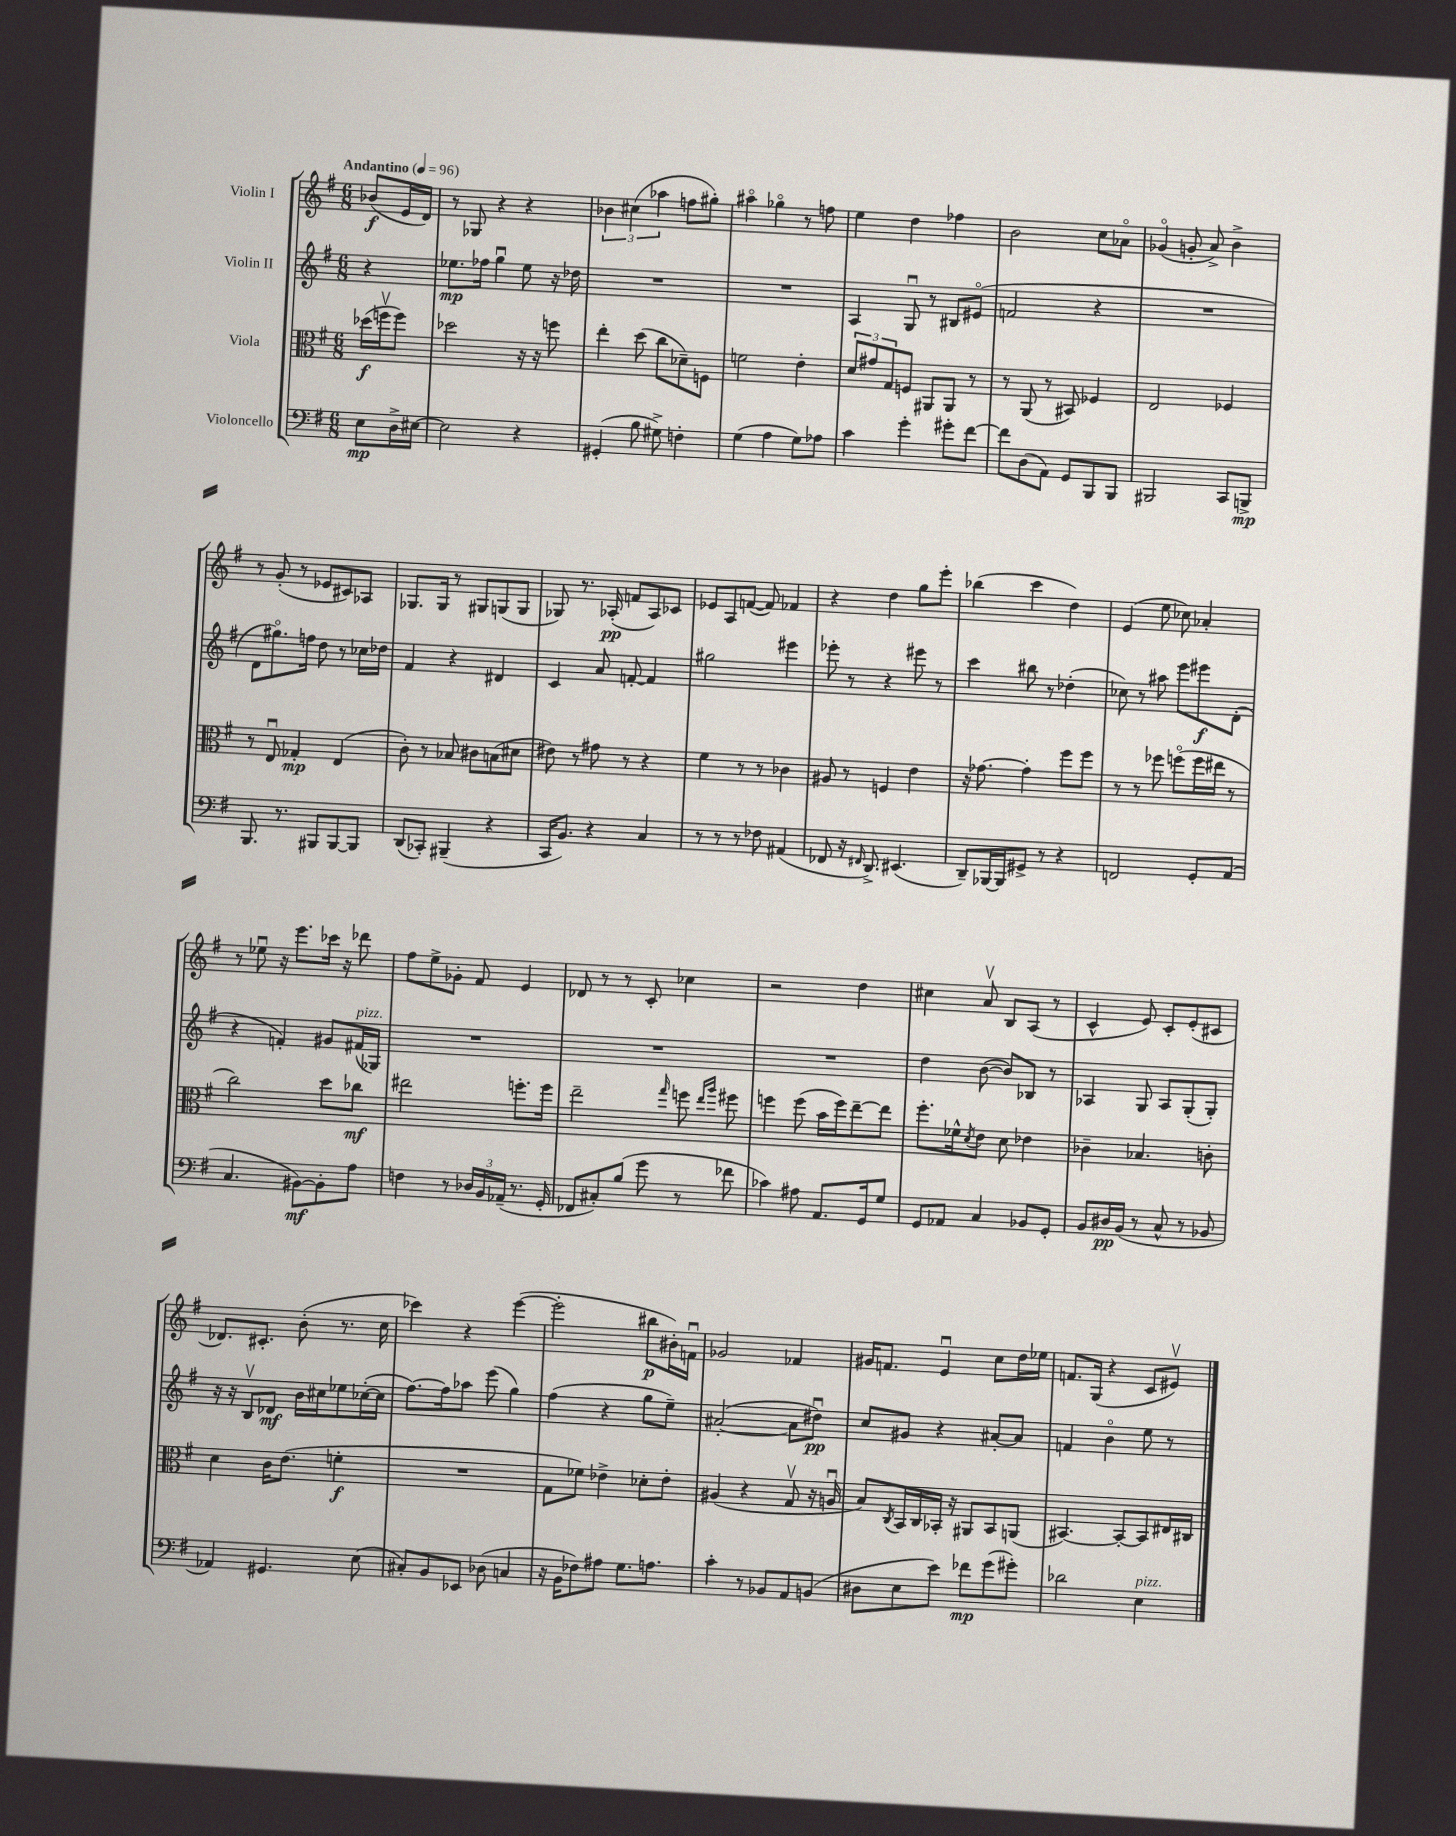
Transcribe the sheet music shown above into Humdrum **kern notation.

**kern	**dynam	**kern	**dynam	**kern	**dynam	**kern	**dynam
*part4	*part4	*part3	*part3	*part2	*part2	*part1	*part1
*staff4	*staff4	*staff3	*staff3	*staff2	*staff2	*staff1	*staff1
*I"Violoncello	*	*I"Viola	*	*I"Violin II	*	*I"Violin I	*
*clefF4	*	*clefC3	*	*clefG2	*	*clefG2	*
*k[f#]	*	*k[f#]	*	*k[f#]	*	*k[f#]	*
*M6/8	*	*M6/8	*	*M6/8	*	*M6/8	*
*MM96	*	*MM96	*	*MM96	*	*MM96	*
=	=	=	=	=	=	=	=
!	!	!	!	!	!	!LO:TX:a:B:t=Andantino	!
8E\L	mp	(16dd-X\LL	f	4r	.	(8b-X/L	f
.	.	16ffnv\J	.	.	.	.	.
16D^\L	.	8ff\J)	.	.	.	16e/L	.
[16E#X\JJ	.	.	.	.	.	16d/JJ)	.
=1	=1	=1	=1	=1	=1	=1	=1
2E#\]	.	2dd-X\	.	8.ee-X\L	mp	8r	.
.	.	.	.	.	.	8G-X/	.
.	.	.	.	16ff-X\Jk	.	.	.
.	.	.	.	4ggu\	.	4r	.
4r	.	16r	.	8ee-\	.	4r	.
.	.	16r	.	.	.	.	.
.	.	8ffn\	.	16r	.	.	.
.	.	.	.	16dd-X\	.	.	.
=2	=2	=2	=2	=2	=2	=2	=2
(4GG#X'/	.	4ee'\	.	2.r	.	6b-X\	.
.	.	.	.	.	.	(6cc#X\	.
8B\	.	(8dd\	.	.	.	.	.
.	.	.	.	.	.	6aa-X\	.
8G#X^\)	.	8cc\L	.	.	.	.	.
4Fn'\	.	8d-X~\)	.	.	.	8ffn\L	.
.	.	8Fn\J	.	.	.	8gg#X'\J)	.
=3	=3	=3	=3	=3	=3	=3	=3
(4G\	.	2fn\	.	2.r	.	4aa#X\	.
4A\	.	.	.	.	.	4gg-X\	.
8G\L)	.	4e'\	.	.	.	8r	.
8A-X\J	.	.	.	.	.	8ffn\	.
=4	=4	=4	=4	=4	=4	=4	=4
4c\	.	12d/L	.	4A/	.	4ee\	.
.	.	12g#X/	.	.	.	.	.
.	.	12G/	.	.	.	.	.
4g'\	.	8Fn/J	.	8Gu/	.	4dd\	.
.	.	8AA#X/L	.	8r	.	.	.
8g#X'\L	.	8AA#/J	.	8B#X/L	.	4ff-X\	.
[8f#\J	.	8r	.	(8e#X/J	.	.	.
=5	=5	=5	=5	=5	=5	=5	=5
8f#\L]	.	8r	.	2fn/	.	2b\	.
(8D\	.	(8AA/	.	.	.	.	.
8AA\J)	.	8r	.	.	.	.	.
8GG/L	.	8BB#X/)	.	.	.	.	.
8BBB/	.	4F-X/	.	4r	.	8cc\L	.
8BBB/J	.	.	.	.	.	8a-X\J	.
=6	=6	=6	=6	=6	=6	=6	=6
2BBB#X/	.	2E/	.	2.r	.	(4g-X/	.
.	.	.	.	.	.	8gn'/	.
.	.	.	.	.	.	8a^/)	.
8CC/L	.	4F-X/	.	.	.	4b^\	.
8BBBn^/J	mp	.	.	.	.	.	.
!!LO:LB:g=z
=7	=7	=7	=7	=7	=7	=7	=7
8.BBB/	.	8r	.	8d\L	.	8r	.
.	.	8Eu/	.	8.gg#X\)	.	(8g'/	.
8.r	.	.	.	.	.	.	.
.	.	4G-X'/	mp	.	.	8r	.
.	.	.	.	16ffn\Jk	.	.	.
8BBB#X/L	.	.	.	8dd\	.	8e-X/L	.
[8BBB#/	.	(4E/	.	8r	.	8c#X/)	.
8BBB#/J]	.	.	.	16cc-X\LL	.	8A-X/J	.
.	.	.	.	16dd-X\JJ	.	.	.
=8	=8	=8	=8	=8	=8	=8	=8
(8DD/L	.	8c'\)	.	4f#/	.	8.G-X/L	.
8CC-X'/J)	.	8r	.	.	.	.	.
.	.	.	.	.	.	16G-/Jk	.
(4BBB#X~/	.	8B-X/	.	4r	.	8r	.
.	.	8c#X\L	.	.	.	8G#X/L	.
4r	.	(8Bn\	.	4d#X/	.	(8Gn/	.
.	.	8d#X\J	.	.	.	8G/J	.
=9	=9	=9	=9	=9	=9	=9	=9
16CC/KL	.	8e#X\)	.	4c/	.	8G-X/)	.
8.BB/J)	.	.	.	.	.	.	.
.	.	8r	.	.	.	8.r	.
4r	.	8g#X\	.	8a/	.	.	.
.	.	.	.	.	.	(16A-X'/	pp
.	.	8r	.	[8fn'/	.	8fn/L	.
4C/	.	4r	.	4f/]	.	8A-/)	.
.	.	.	.	.	.	8c-X/J	.
=10	=10	=10	=10	=10	=10	=10	=10
8r	.	4f#\	.	2gg#X\	.	8e-X/L	.
8r	.	.	.	.	.	8A/	.
8r	.	8r	.	.	.	([8fn/J	.
8F-X\	.	8r	.	.	.	8f/])	.
(4AA#X/	.	4c-X\	.	4eee#X\	.	4f-X/	.
=11	=11	=11	=11	=11	=11	=11	=11
8FF-X/	.	8A#X/	.	8eee-X'\	.	4r	.
16r	.	8r	.	8r	.	.	.
16qqFF#X/	.	.	.	.	.	.	.
8.DD^/)	.	.	.	.	.	.	.
.	.	4Fn/	.	4r	.	4dd\	.
(4.EE#X/	.	.	.	.	.	.	.
.	.	4e\	.	8eee#X\	.	8gg\L	.
.	.	.	.	8r	.	8eee'\J	.
=12	=12	=12	=12	=12	=12	=12	=12
8DD~/L)	.	16r	.	4ccc\	.	(4bb-X\	.
.	.	[8.g-X\	.	.	.	.	.
[16BBB-X/L	.	.	.	.	.	.	.
16BBB-/J]	.	.	.	.	.	.	.
8GG#X^/J	.	4g-'\]	.	8bb#X\	.	4ccc\	.
8r	.	.	.	8r	.	.	.
4r	.	8ff#\L	.	(4dd-X'\	.	4dd\)	.
.	.	8ff#\J	.	.	.	.	.
=13	=13	=13	=13	=13	=13	=13	=13
2FFn/	.	8r	.	8cc-X\)	.	(4e/	.
.	.	8r	.	8r	.	.	.
.	.	8ff-X\	.	8aa#X\	.	8ee\	.
.	.	(8ffn\L	.	8eee\L	.	8cc-X\)	.
8GG'/L	.	16ff\L	.	8eee#X\	f	4a-X'/	.
.	.	16ee#X\JJ	.	.	.	.	.
(8AA/J	.	8r	.	(8d'\J	.	.	.
!!LO:LB:g=z
=14	=14	=14	=14	=14	=14	=14	=14
4.C/	.	2cc\)	.	4r	.	8r	.
.	.	.	.	.	.	8ee-Xu\	.
.	.	.	.	4fn'/)	.	16r	.
.	.	.	.	.	.	8.eee\L	.
[8BB#X\L)	mf	.	.	.	.	.	.
8BB#'\]	.	8dd\L	.	8g#X/L	.	16ccc-X\Jk	.
.	.	.	.	.	.	16r	.
!	!	!	!	!LO:TX:a:i:t=pizz.	!	!	!
8A\J	.	8cc-X\J	mf	(16f#X/L	.	8ddd-X\	.
.	.	.	.	16G-X/JJ)	.	.	.
=15	=15	=15	=15	=15	=15	=15	=15
4Fn\	.	2ee#X\	.	2.r	.	8ff#\L	.
.	.	.	.	.	.	8ee^\	.
8r	.	.	.	.	.	8g-X'\J	.
24D-X/LL	.	.	.	.	.	8f#/	.
24BB/	.	.	.	.	.	.	.
(24AA-X~/JJ	.	.	.	.	.	.	.
8.r	.	8.ffn'\L	.	.	.	4e/	.
16GG'/	.	16ff\Jk	.	.	.	.	.
=16	=16	=16	=16	=16	=16	=16	=16
8FF-X/L	.	2ee~\	.	2.r	.	8d-X/	.
8C#X'/)	.	.	.	.	.	8r	.
(8B/J	.	.	.	.	.	8r	.
8g\	.	.	.	.	.	8c'/	.
.	.	16qqgg/	.	.	.	.	.
8r	.	8ffn\	.	.	.	4cc-X\	.
.	.	16qqee/LL	.	.	.	.	.
.	.	16qqaa/JJ	.	.	.	.	.
8f-X\	.	8ff#X\	.	.	.	.	.
=17	=17	=17	=17	=17	=17	=17	=17
4c-X\)	.	4ffn\	.	2.r	.	2r	.
8A#X\	.	(8ff\	.	.	.	.	.
8.AA/L	.	16b\LL	.	.	.	.	.
.	.	16ff\J)	.	.	.	.	.
.	.	[8ee~\	.	.	.	4dd\	.
16GG/k	.	.	.	.	.	.	.
8G/J	.	8ee\J]	.	.	.	.	.
=18	=18	=18	=18	=18	=18	=18	=18
8GG/L	.	8.ff#'\L	.	4dd\	.	4cc#X\	.
8AA-X/J	.	.	.	.	.	.	.
.	.	16f-X^^\k	.	.	.	.	.
.	.	8qd/	.	.	.	.	.
4C/	.	8e\J	.	([8b\	.	8av/	.
.	.	8d\	.	8b/L])	.	8B/L	.
8BB-X/L	.	4e-X\	.	8B-X/J	.	(8A/J	.
8GG'/J	.	.	.	8r	.	8r	.
=19	=19	=19	=19	=19	=19	=19	=19
8BB/L	.	4c-X~\	.	4A-X/	.	4c^^/	.
16D#X/L	pp	.	.	.	.	.	.
(16BB/JJ	.	.	.	.	.	.	.
8r	.	4.B-X/	.	8G/	.	8e/)	.
8C^^/	.	.	.	8A-/L	.	8c'/L	.
8r	.	.	.	(8G'/	.	(8e'/	.
8BB-X/	.	8cn'\	.	8G'/J)	.	8c#X/J	.
!!LO:LB:g=z
=20	=20	=20	=20	=20	=20	=20	=20
4AA-X/)	.	4d\	.	16r	.	8.d-X/L)	.
.	.	.	.	16r	.	.	.
.	.	.	.	8Bv/L	.	.	.
.	.	.	.	.	.	8.c#X'/J	.
4.GG#X/	.	16c\KL	.	8d-X/J	mf	.	.
.	.	(8.e\J	.	.	.	.	.
.	.	.	.	16b\LL	.	(8b'\	.
.	.	.	.	16cc#X\J	.	.	.
.	.	4fn'\	f	8ee-X\	.	8.r	.
(8E\	.	.	.	([16cc-X'\L	.	.	.
.	.	.	.	16cc-\JJ]	.	16cc\	.
=21	=21	=21	=21	=21	=21	=21	=21
8C#X'/L)	.	2.r	.	[8.ff#\L)	.	4ccc-X\)	.
8BB/	.	.	.	.	.	.	.
.	.	.	.	16ff#\k]	.	.	.
8EE-X/J	.	.	.	8aa-X\J	.	4r	.
(8D-X\	.	.	.	(8eee\	.	.	.
4Cn/	.	.	.	4gg\)	.	([4eee\	.
=22	=22	=22	=22	=22	=22	=22	=22
16r	.	8G\L	.	(4ff#\	.	2eee'\]	.
16BB\KL	.	.	.	.	.	.	.
8F-X\)	.	8f-X\J)	.	.	.	.	.
8A#X\J	.	4e-X^\	.	4r	.	.	.
8.G\L	.	.	.	.	.	.	.
.	.	8d-X'\L	.	8gg\L	.	8bb#X\L	p
8.An\J	.	.	.	.	.	.	.
.	.	8e-'\J	.	8ee~\J)	.	16b#X'\L)	.
.	.	.	.	.	.	16fnu\JJ	.
=23	=23	=23	=23	=23	=23	=23	=23
4c'\	.	(4A#X/	.	([2a#X'/	.	2g-X/	.
8r	.	4r	.	.	.	.	.
8BB-X/L	.	.	.	.	.	.	.
8AA/	.	8Gv/	.	8a#\L]	.	4f-X/	.
(8BBn/J	.	16r	.	8dd#Xu\J)	pp	.	.
.	.	16Anu/	.	.	.	.	.
=24	=24	=24	=24	=24	=24	=24	=24
8D#X\L	.	8B/L)	.	8cc/L	.	16g#X/KL	.
.	.	.	.	.	.	8.fn/J	.
.	.	8qC/	.	.	.	.	.
8E\	.	16BB/L	.	8g#X/J	.	.	.
.	.	16C/	.	.	.	.	.
8e\J)	.	16BB-X'/JJ	.	4r	.	4eu/	.
.	.	16r	.	.	.	.	.
8f-X\L	mp	8AA#X/L	.	.	.	.	.
(8g\	.	8BB-/	.	[8a#X'/L	.	8cc\L	.
8g#X'\J)	.	(8AAn/J	.	8a#/J]	.	16dd\L	.
.	.	.	.	.	.	16ee-X\JJ	.
=25	=25	=25	=25	=25	=25	=25	=25
2d-X\	.	[4.BB#X/)	.	4fn/	.	8.fn/L	.
.	.	.	.	.	.	(16G/Jk	.
.	.	.	.	4b\	.	4r	.
.	.	8BB#'/L_	.	.	.	.	.
!LO:TX:a:i:t=pizz.	!	!	!	!	!	!	!
4E\	.	8BB#/]	.	8ee\	.	8c/L	.
.	.	16E#X/L	.	8r	.	8e#Xv/J)	.
.	.	16C#X/JJ	.	.	.	.	.
==	==	==	==	==	==	==	==
*-	*-	*-	*-	*-	*-	*-	*-
